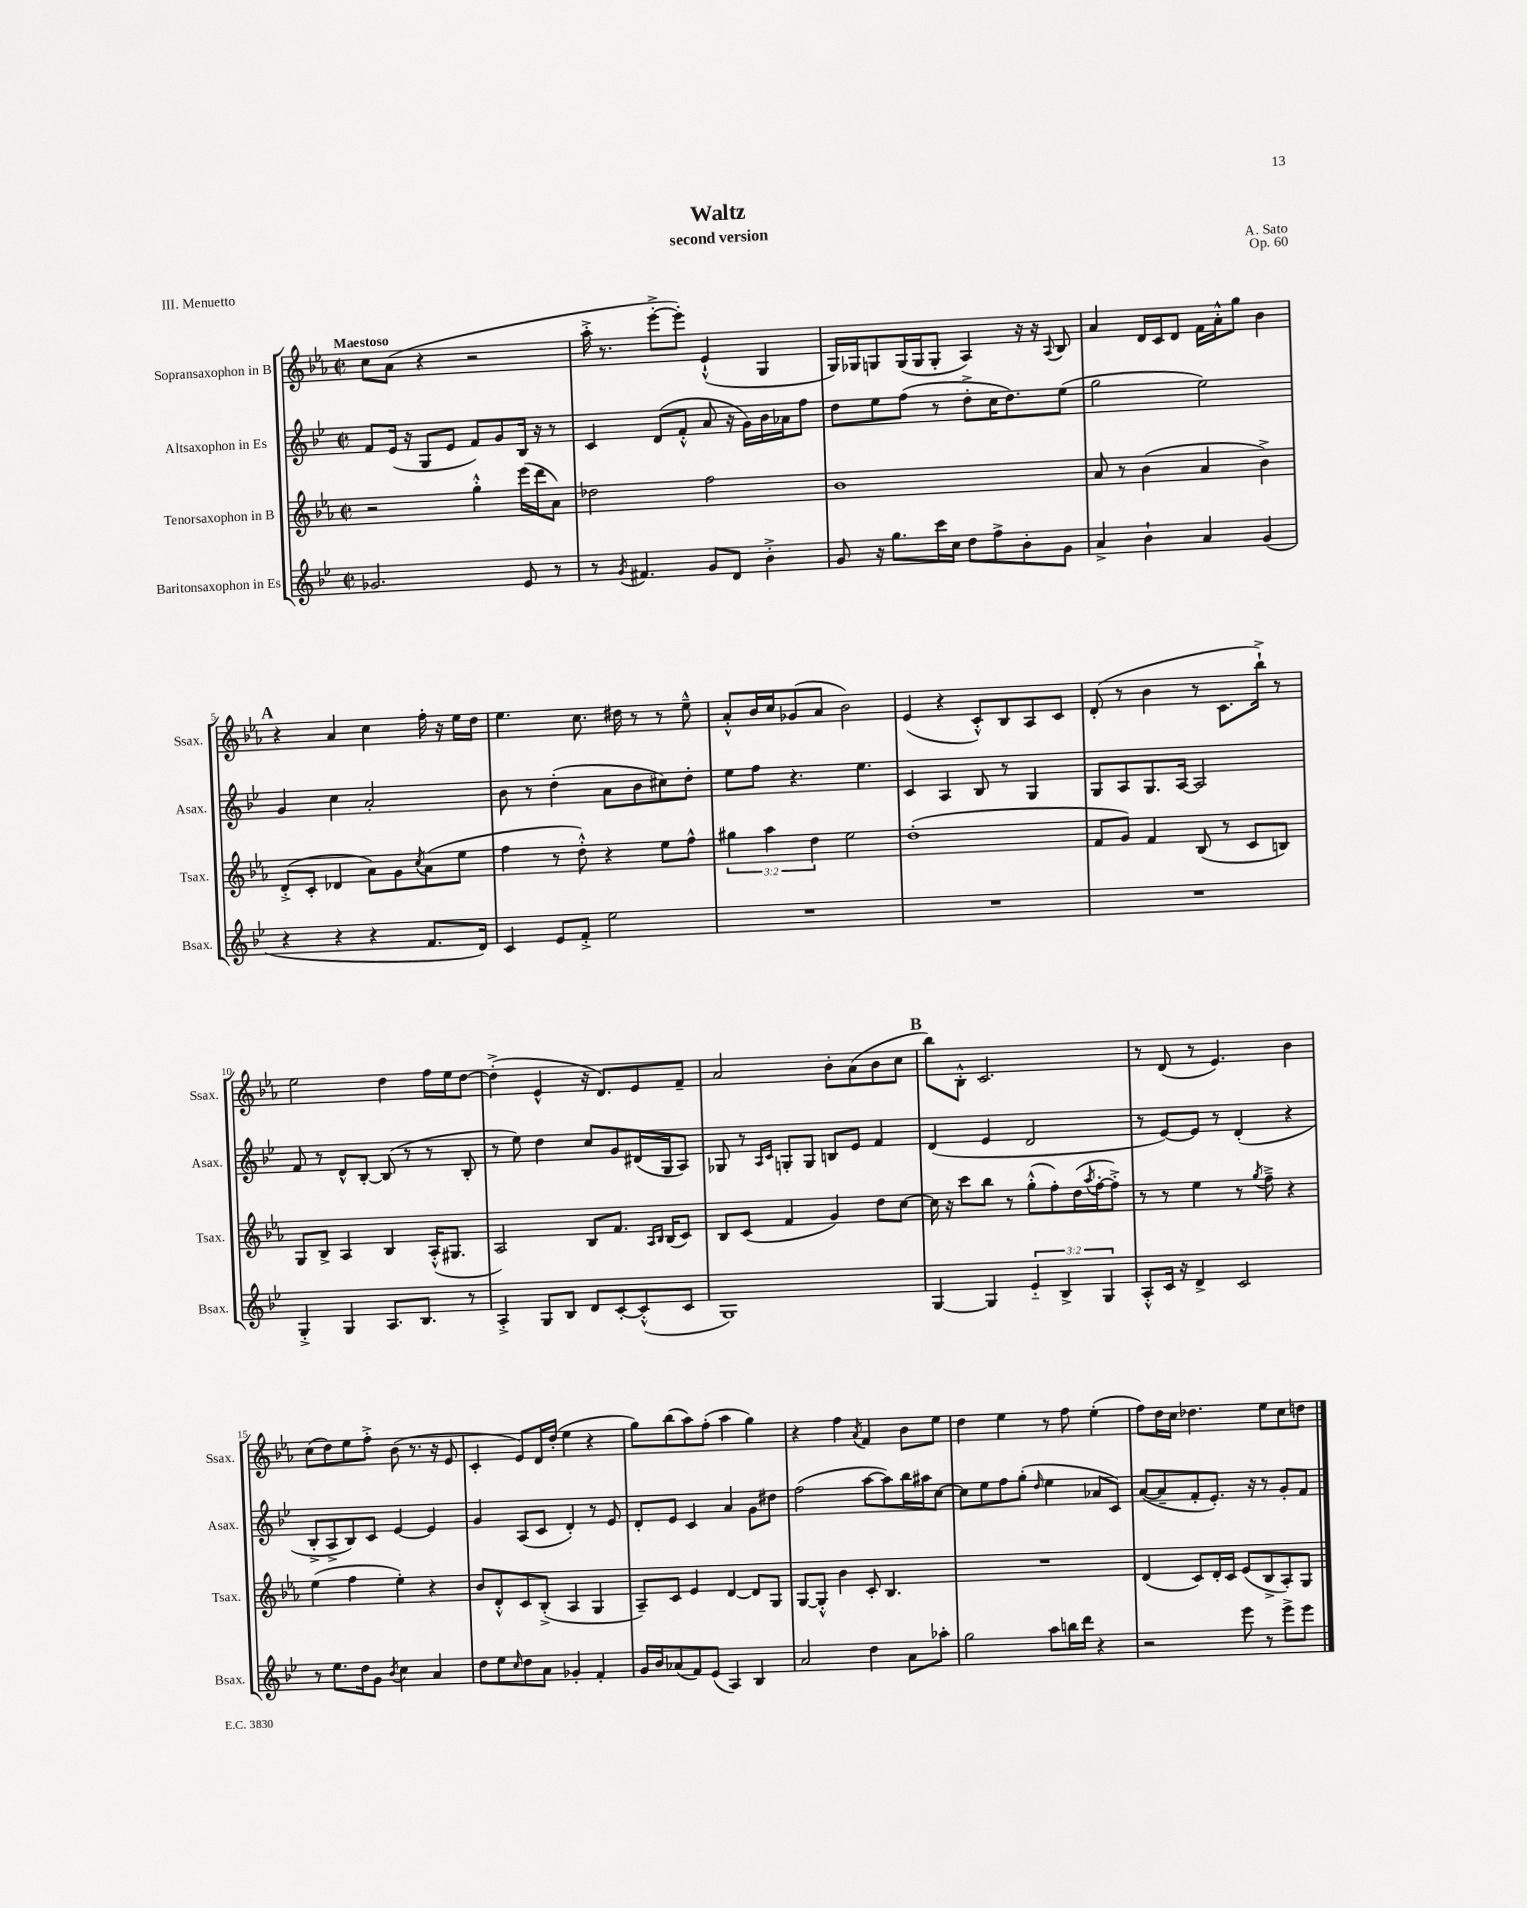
\header { title = "Waltz" composer = "A. Sato" subtitle = "second version" opus = "Op. 60" piece = "III. Menuetto" }
<<
\new StaffGroup <<
\new Staff = "s0" \with { instrumentName = "Sopransaxophon in B" shortInstrumentName = "Ssax." } {
    \clef treble \key ees \major \defaultTimeSignature \time 2/2 \tempo "Maestoso"
    c''8 aes'8( r4 r2 |
    aes''16-.-> r8. ees'''8~-.-> ees'''8-.) ees'4-!-^( g4 |
    g16) ges16 g8 g16( g16 g8-. aes4) r16 r16 \appoggiatura { aes8 } bes8 |
    aes'4 d'16 c'16 d'8 f'16 aes'16-.-^ g''8 bes'4 |
    \mark \markup { \bold "A" } r4 aes'4 c''4 f''16-. r16 ees''16 d''16 |
    ees''4. c''8. dis''16 r8 r8 ees''8---^ |
    aes'8-.-^ bes'16 c''16 ges'8( aes'8 bes'2) |
    ees'4( r4 c'8-.-^) bes8 aes8 c'8 |
    d'8-.( r8 bes'4 r8 c'8. bes''16-!->) r8 |
    ees''2 d''4 f''16 ees''16 d''8~ |
    d''4-.->( ees'4-^ r16 d'8.) ees'8 f'8-- |
    aes'2 bes'8-. aes'8( bes'8 c''8 |
    \mark \markup { \bold "B" } bes''8) bes8-.-^ c'2. |
    r8 d'8( r8 ees'4.) bes'4 |
    c''8( d''8) ees''8 f''8-.-> bes'8( r8. r16 ees'8 |
    c'4-. ees'8) d'16 d''16-.( ees''4 r4 |
    g''8) bes''8( aes''8) f''8-.( aes''4 g''4) |
    r4 f''4 \acciaccatura { aes'8 } f'4 bes'8 ees''8 |
    d''4 ees''4 r8 f''8 ees''4-.( |
    f''8) d''16 c''16 des''4. ees''8 c''8 d''8 \bar "|." |
}
\new Staff = "s1" \with { instrumentName = "Altsaxophon in Es" shortInstrumentName = "Asax." } {
    \clef treble \key bes \major \defaultTimeSignature \time 2/2
    f'8 ees'16( r16 g8 ees'8 f'8) g'8 bes16 r16 r8 |
    c'4 d'8( f'8-.-^ a'8 r16 g'16) bes'16 aes'16 f''8 |
    d''8 ees''8 f''8( r8 d''8-.-> c''16 d''8.) ees''8( |
    g''2 ees''2) |
    \mark \markup { \bold "A" } g'4 c''4 a'2-. |
    bes'8 r8 d''4-.( a'8 bes'8 cis''8) d''8-. |
    ees''8 f''8 r4. ees''4. |
    c'4 a4 bes8 r8 g4 |
    g8 a8 g8. a16~ a2 |
    f'8 r8 d'8-^ bes8~-. bes8( r8 r8 bes8-. |
    r8 ees''8) d''4 c''8 g'8 dis'16( g16 a8) |
    ges8 r8 \grace { a16 c'16 } g8-. g8 b8 ees'8 f'4 |
    \mark \markup { \bold "B" } d'4( ees'4 d'2 |
    r8 ees'8~) ees'8 r8 d'4-.( r4 |
    bes8-.-> a8-> bes8) c'8 ees'4~ ees'4 |
    g'4 a8( c'8 d'4-.) r8 ees'8 |
    d'8-. ees'8 c'4 a'4 g'8 dis''8 |
    f''2( a''8~ a''8) bes''16 ais''16 c''8~ |
    c''8 ees''8 f''8 g''8-.( \grace { d''16 } ees''4 aes'8 c'8) |
    a'8~( a'8-- f'8-. ees'8.-.) r16 r8 g'8-. f'8 \bar "|." |
}
\new Staff = "s2" \with { instrumentName = "Tenorsaxophon in B" shortInstrumentName = "Tsax." } {
    \clef treble \key ees \major \defaultTimeSignature \time 2/2 \override Staff.TupletNumber.text = #tuplet-number::calc-fraction-text
    r2 g''4-.-^ ees'''16( d'''16 aes'8) |
    des''2 f''2 |
    bes'1 |
    aes'8 r8 bes'4( aes'4 bes'4->) |
    \mark \markup { \bold "A" } d'8-.->( c'8-. des'4 aes'8) g'8 \acciaccatura { c''8 } aes'8( ees''8 |
    f''4 r8 d''8-.-^) r4 ees''8 f''8-^ |
    \tuplet 3/2 { gis''4 aes''4 d''4 } ees''2 |
    d''1-.( |
    f'8 g'8) f'4 bes8( r8 c'8 b8) |
    g8 bes8-> aes4 bes4 aes16-.-^( gis8. |
    aes2) bes8 f'8. \grace { aes16 bes16 } bes16( c'8) |
    bes8 c'8( f'4 g'4) d''8 c''8~ |
    \mark \markup { \bold "B" } c''16 r16 c'''8 bes''8 r8 g''8-.-^( f''8-.) d''16( \acciaccatura { aes''8 } f''16~-. f''8-.->) |
    r8 r8 ees''4 r8 \acciaccatura { g''8 } f''8---> r4 |
    ees''4( f''4 ees''4-.) r4 |
    bes'8 d'8-.-^ c'8 bes8-.->( aes4 g4 |
    aes8--) c'8 ees'4 d'4~ d'8 g8 |
    g8~ g8-.-^ bes'4 c'8-. bes4. |
    R1 |
    d'4( c'8) d'16-. c'16 ees'8( bes8-> aes8-.) g8 \bar "|." |
}
\new Staff = "s3" \with { instrumentName = "Baritonsaxophon in Es" shortInstrumentName = "Bsax." } {
    \clef treble \key bes \major \defaultTimeSignature \time 2/2 \override Staff.TupletNumber.text = #tuplet-number::calc-fraction-text
    ges'2. ees'8 r8 |
    r8 \acciaccatura { g'8 } fis'4. g'8 d'8 bes'4-.-> |
    g'8 r16 g''8. c'''16 c''16 d''8 f''8-> bes'8-. g'8 |
    a'4-> bes'4-! a'4 g'4( |
    \mark \markup { \bold "A" } r4 r4 r4 f'8. d'16) |
    c'4 ees'8 f'8-.-> ees''2 |
    R1 |
    R1 |
    R1 |
    g4-.-> g4 a8. bes8. r8 |
    a4-.-> g8 bes8 d'8 c'8~-. c'8-.-^( c'8 |
    g1) |
    \mark \markup { \bold "B" } g4~ g4 \tuplet 3/2 { ees'4-_ bes4-> g4 } |
    a8-.-^ c'16 r16 d'4-> c'2 |
    r8 ees''8. d''16 g'8 \acciaccatura { bes'8 } c''4 a'4 |
    d''8 ees''8 \grace { c''16 } d''8 a'8 ges'4-. f'4-. |
    g'16 bes'16 aes'8( f'8) ees'8( a4) bes4 |
    a'2 d''4 a'8 aes''8-. |
    g''2 a''8 b''16 d'''16 r4 |
    r2 ees'''8 r8 ees'''8-> ees'''8 \bar "|." |
}
>>
>>
